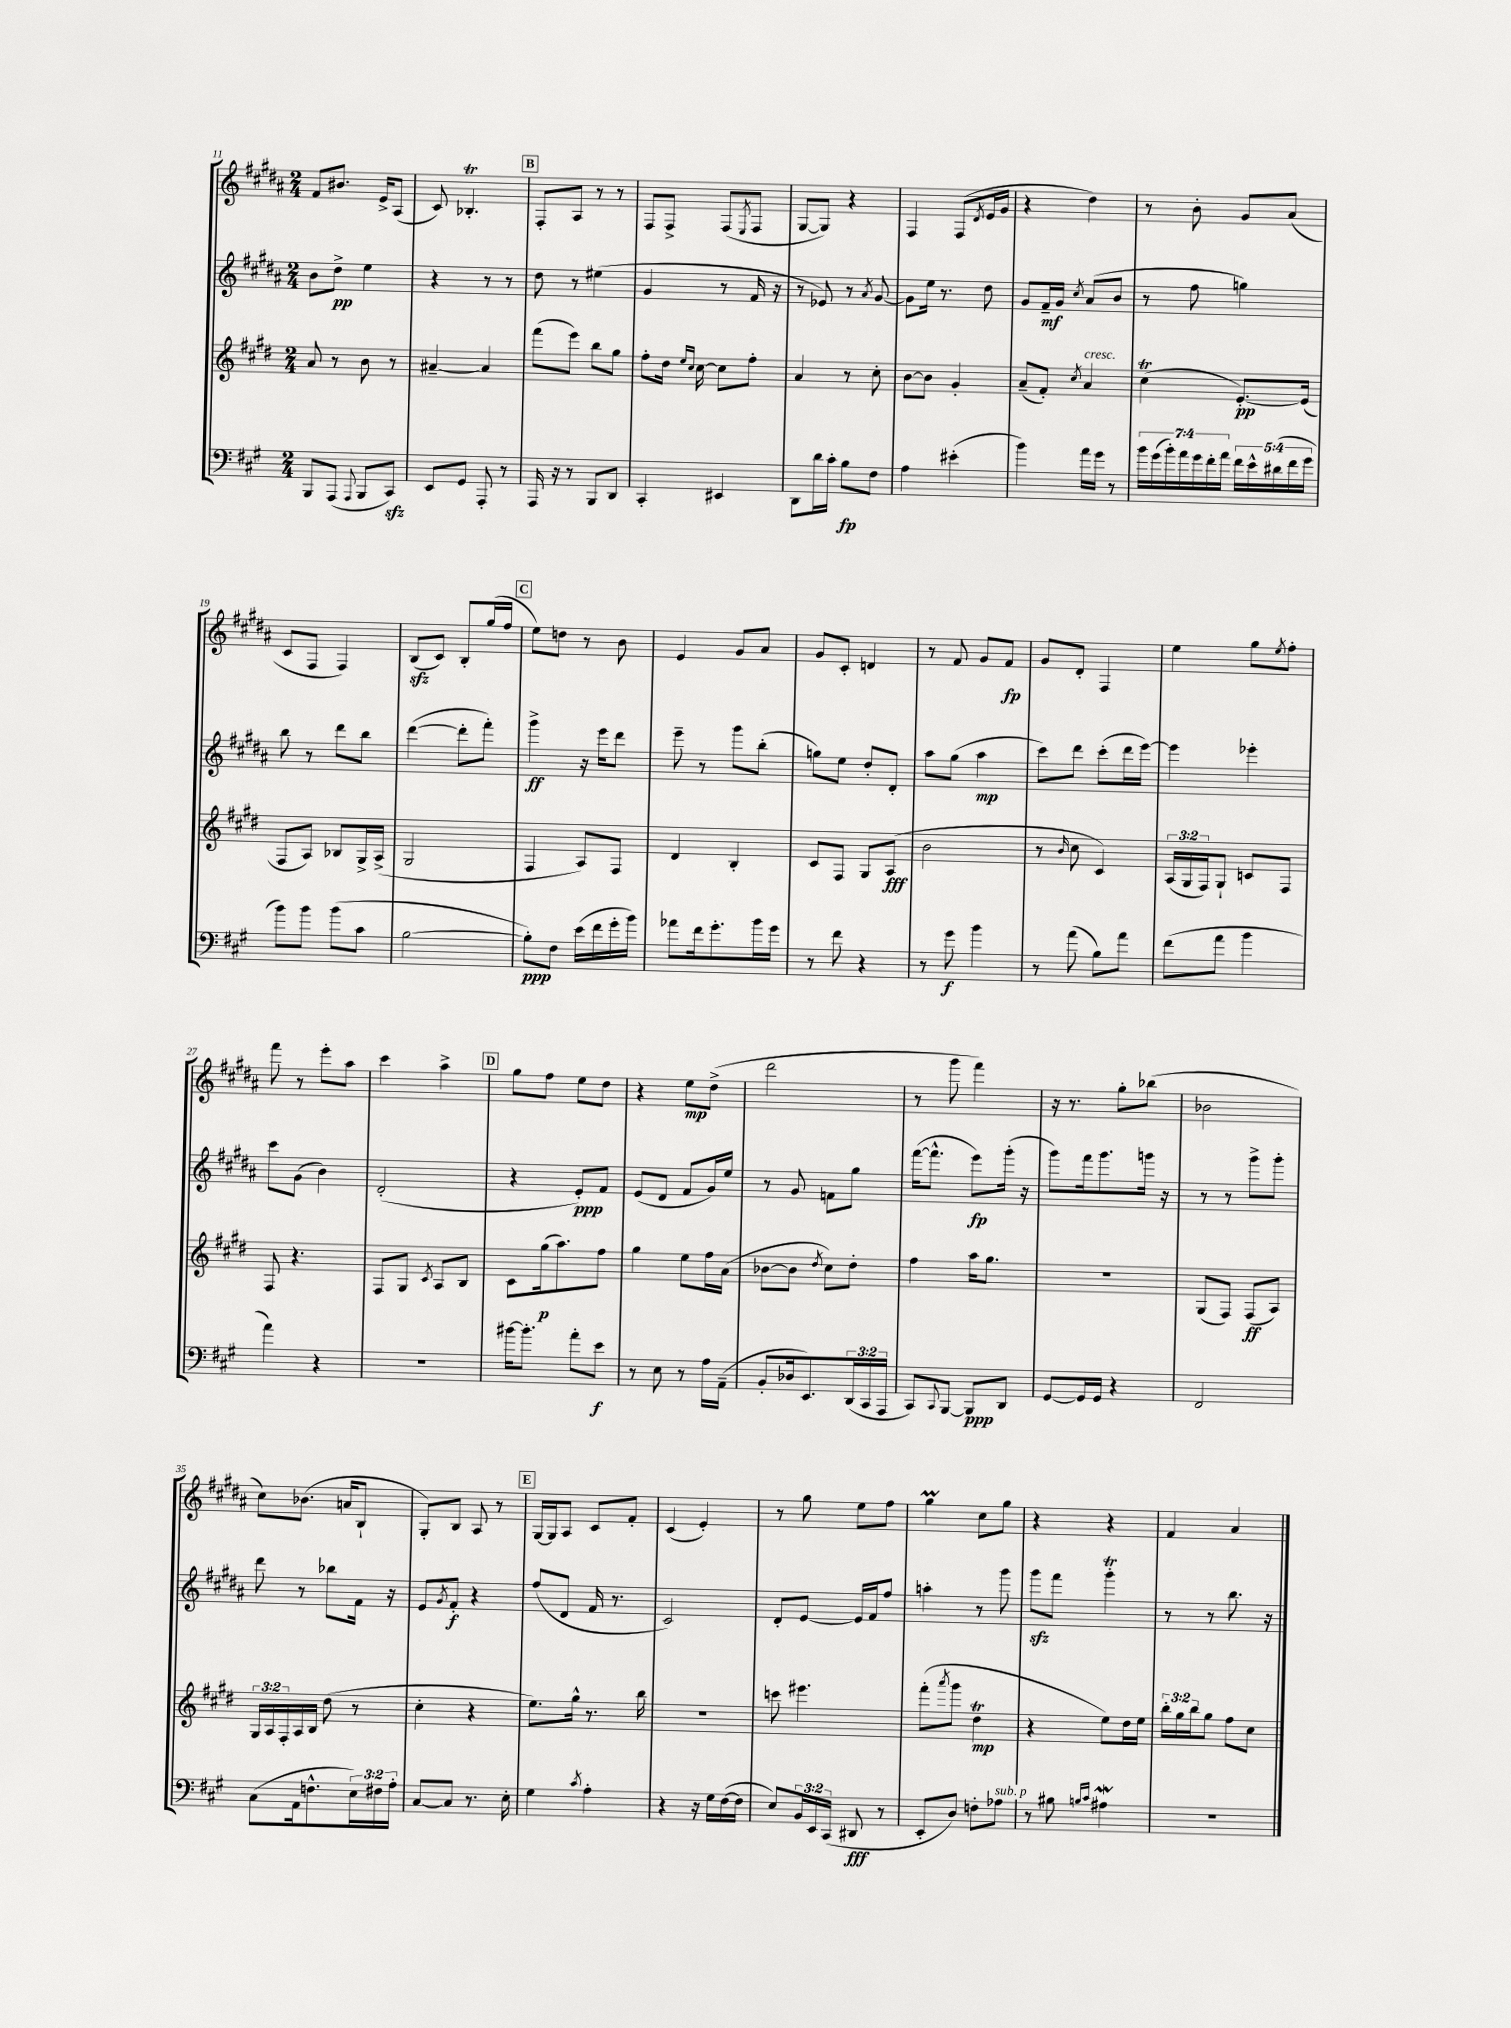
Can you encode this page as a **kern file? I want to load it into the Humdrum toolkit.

**kern	**dynam	**kern	**dynam	**kern	**dynam	**kern	**dynam
*part4	*part4	*part3	*part3	*part2	*part2	*part1	*part1
*staff4	*staff4	*staff3	*staff3	*staff2	*staff2	*staff1	*staff1
*clefF4	*	*clefG2	*	*clefG2	*	*clefG2	*
*k[f#c#g#]	*	*k[f#c#g#d#]	*	*k[f#c#g#d#a#]	*	*k[f#c#g#d#a#]	*
*M2/4	*	*M2/4	*	*M2/4	*	*M2/4	*
=11	=11	=11	=11	=11	=11	=11	=11
8BBB/L	.	8a/	.	8b\L	.	8f#/L	.
(8AAA/J	.	8r	.	8dd#^\J	pp	8.b#X/J	.
8qqAAA/	.	.	.	.	.	.	.
8BBB/L	.	8b\	.	4ee\	.	.	.
.	.	.	.	.	.	16e^/KL	.
8CC#zz/J)	.	8r	.	.	.	(8A#/J	.
=12	=12	=12	=12	=12	=12	=12	=12
8EE/L	.	[4a#X~/	.	4r	.	8c#/)	.
8GG#/J	.	.	.	.	.	4.B-XT'/	.
8AAA'/	.	4a#/]	.	8r	.	.	.
8r	.	.	.	8r	.	.	.
!!LO:REH:place=s1:t=B
=13	=13	=13	=13	=13	=13	=13	=13
16AAA/	.	(8fff#\L	.	8dd#\	.	8F#'/L	.
16r	.	.	.	.	.	.	.
8r	.	8eee\J)	.	8r	.	8A#/J	.
8BBB/L	.	8bb\L	.	(4ee#X\	.	8r	.
8DD/J	.	8gg#\J	.	.	.	8r	.
=14	=14	=14	=14	=14	=14	=14	=14
4CC#'/	.	8ff#'\L	.	4g#/	.	8F#/L	.
.	.	16dd#\Jk	.	.	.	8F#^/J	.
.	.	16qqee/LL	.	.	.	.	.
.	.	16qqcc#/JJ	.	.	.	.	.
.	.	[16cc#\	.	.	.	.	.
4EE#X/	.	8cc#\L]	.	8r	.	(8F#/L	.
.	.	.	.	.	.	8qE/	.
.	.	8ff#'\J	.	16f#/	.	8F#/J	.
.	.	.	.	16r	.	.	.
=15	=15	=15	=15	=15	=15	=15	=15
8DD\L	.	4a/	.	8r	.	[8G#/L	.
16d\L	.	.	.	8e-X/)	.	8G#/J])	.
16c#'\JJ	.	.	.	.	.	.	.
8B\L	fp	8r	.	8r	.	4r	.
.	.	.	.	8qa#/	.	.	.
8F#\J	.	8cc#'\	.	[8g#/	.	.	.
=16	=16	=16	=16	=16	=16	=16	=16
4A\	.	[8b\L	.	8g#\L]	.	4F#/	.
.	.	8b\J]	.	16ee\Jk	.	.	.
.	.	.	.	8.r	.	.	.
(4e#X'\	.	4g#'/	.	.	.	(8F#/L	.
.	.	.	.	.	.	8qd#/	.
.	.	.	.	8dd#\	.	16e/L	.
.	.	.	.	.	.	16g#/JJ	.
=17	=17	=17	=17	=17	=17	=17	=17
4b\)	.	(8a~/L	.	8g#/L	.	4r	.
.	.	8f#'/J)	.	16f#~/L	mf	.	.
.	.	.	.	16g#/JJ	.	.	.
.	.	8qcc#/	.	8qcc#/	.	.	.
!	!	!LO:TX:a:i:t=cresc.	!	!	!	!	!
16a\LL	.	4a/	.	(8a#/L	.	4dd#\)	.
16g#\JJ	.	.	.	.	.	.	.
8r	.	.	.	8b/J	.	.	.
=18	=18	=18	=18	=18	=18	=18	=18
28b\LL	.	(4cc#T\	.	8r	.	8r	.
(28g#\	.	.	.	.	.	.	.
28b'\)	.	.	.	.	.	.	.
28a\	.	.	.	.	.	.	.
.	.	.	.	8ff#\	.	8b'\	.
28g#\	.	.	.	.	.	.	.
28f#'\	.	.	.	.	.	.	.
28a\JJ	.	.	.	.	.	.	.
20f#\LL	.	[8.e'/L)	pp	4ggn\)	.	8g#/L	.
20e^^\	.	.	.	.	.	.	.
(20d#X\	.	.	.	.	.	.	.
.	.	.	.	.	.	(8a#/J	.
20f#\	.	.	.	.	.	.	.
.	.	(16e/Jk]	.	.	.	.	.
20g#\JJ	.	.	.	.	.	.	.
!!LO:LB:g=z
=19	=19	=19	=19	=19	=19	=19	=19
8b\L)	.	8F#/L	.	8bb\	.	8c#/L	.
8b\J	.	8A/J)	.	8r	.	8F#/J	.
(8b\L	.	8B-X/L	.	8ddd#\L	.	4F#/)	.
8c#\J	.	16G#^/L	.	8bb\J	.	.	.
.	.	(16A^/JJ	.	.	.	.	.
=20	=20	=20	=20	=20	=20	=20	=20
[2B\	.	2G#/	.	([4ddd#\	.	(8Bzz/L	.
.	.	.	.	.	.	8c#/J)	.
.	.	.	.	8ddd#'\L]	.	8B'/L	.
.	.	.	.	8fff#'\J)	.	(16gg#/L	.
.	.	.	.	.	.	16ff#/JJ	.
!!LO:REH:place=s1:t=C
=21	=21	=21	=21	=21	=21	=21	=21
8B'\L])	ppp	4F#/	.	4ggg#^\	ff	8ee\L)	.
8F#\J	.	.	.	.	.	8ddn\J	.
(16e\LL	.	8A/L)	.	16r	.	8r	.
16f#\	.	.	.	16eee\KL	.	.	.
16g#'\	.	8F#/J	.	8ddd#\J	.	8b\	.
16b\JJ)	.	.	.	.	.	.	.
=22	=22	=22	=22	=22	=22	=22	=22
8a-X\L	.	4d#/	.	8eee~\	.	4e/	.
16f#\k	.	.	.	8r	.	.	.
8.g#'\	.	.	.	.	.	.	.
.	.	4B'/	.	8ggg#\L	.	8g#/L	.
16b\L	.	.	.	(8bb'\J	.	8a#/J	.
16g#\JJ	.	.	.	.	.	.	.
=23	=23	=23	=23	=23	=23	=23	=23
8r	.	8c#/L	.	8ggn\L)	.	8g#/L	.
8f#\	.	8F#/J	.	8ee\J	.	8c#'/J	.
4r	.	8G#/L	.	8dd#'/L	.	4dn/	.
.	.	(8A/J	fff	8d#'/J	.	.	.
=24	=24	=24	=24	=24	=24	=24	=24
8r	.	2b\	.	8aa#\L	.	8r	.
8g#\	f	.	.	(8gg#\J	.	8f#/	.
4b\	.	.	.	4aa#\	mp	8g#/L	.
.	.	.	.	.	.	8f#/J	fp
=25	=25	=25	=25	=25	=25	=25	=25
8r	.	8r	.	8ccc#\L)	.	8g#/L	.
.	.	16qqb/	.	.	.	.	.
(8a\	.	8cc#\	.	8ddd#\J	.	8d#'/J	.
8B\L)	.	4c#/)	.	(8ccc#'\L	.	4F#/	.
8a\J	.	.	.	16ddd#\L	.	.	.
.	.	.	.	[16eee\JJ)	.	.	.
=26	=26	=26	=26	=26	=26	=26	=26
(8f#\L	.	(24A/LL	.	4eee\]	.	4ee\	.
.	.	24G#/	.	.	.	.	.
.	.	24F#/J)	.	.	.	.	.
8a\J	.	8G#`/J	.	.	.	.	.
4b\	.	8cn/L	.	4eee-X'\	.	8gg#\L	.
.	.	.	.	.	.	8qee/	.
.	.	8F#/J	.	.	.	8ff#'\J	.
!!LO:LB:g=z
=27	=27	=27	=27	=27	=27	=27	=27
4a\)	.	8F#/	.	8ccc#\L	.	8fff#\	.
.	.	4.r	.	(8g#\J	.	8r	.
4r	.	.	.	4b\)	.	8eee'\L	.
.	.	.	.	.	.	8aa#\J	.
=28	=28	=28	=28	=28	=28	=28	=28
2r	.	8F#/L	.	(2d#'/	.	4ccc#\	.
.	.	8G#/J	.	.	.	.	.
.	.	8qc#/	.	.	.	.	.
.	.	8A/L	.	.	.	4aa#^\	.
.	.	8B/J	.	.	.	.	.
!!LO:REH:place=s1:t=D
=29	=29	=29	=29	=29	=29	=29	=29
[16b#X\KL	.	8c#\L	.	4r	.	8gg#\L	.
8.b#'\J]	.	.	.	.	.	.	.
.	.	(16gg#\k	p	.	.	8ff#\J	.
.	.	8.aa\)	.	.	.	.	.
8a'\L	.	.	.	8e'/L)	ppp	8ee\L	.
8e\J	f	8ff#\J	.	8f#/J	.	8dd#\J	.
=30	=30	=30	=30	=30	=30	=30	=30
8r	.	4gg#\	.	(8e/L	.	4r	.
8E\	.	.	.	8d#/J	.	.	.
8r	.	8ee\L	.	8f#/L	.	8ee\L	mp
16A\LL	.	16ff#\L	.	16g#/L)	.	(8dd#^\J	.
(16AA~\JJ	.	(16a\JJ	.	16ee/JJ	.	.	.
=31	=31	=31	=31	=31	=31	=31	=31
8BB'/L	.	[8b-X\L	.	8r	.	2ddd#\	.
16D-X/k	.	8b-\J]	.	8g#/	.	.	.
8.EE/)	.	.	.	.	.	.	.
.	.	8qdd#/	.	.	.	.	.
.	.	8cc#\L)	.	8fn\L	.	.	.
(24DD/L	.	8dd#'\J	.	8gg#\J	.	.	.
24CC#/	.	.	.	.	.	.	.
24AAA/JJ	.	.	.	.	.	.	.
=32	=32	=32	=32	=32	=32	=32	=32
8CC#/L)	.	4ff#\	.	([16fff#\KL	.	8r	.
.	.	.	.	8.fff#^^\J]	.	.	.
8qqCC#/	.	.	.	.	.	.	.
[8BBB/J	.	.	.	.	.	8ggg#\	.
8BBB/L]	ppp	16aa\KL	.	8eee\L)	fp	4fff#\)	.
.	.	8.gg#\J	.	.	.	.	.
8DD/J	.	.	.	(16ggg#'\Jk	.	.	.
.	.	.	.	16r	.	.	.
=33	=33	=33	=33	=33	=33	=33	=33
[8GG#/L	.	2r	.	8ggg#\L)	.	16r	.
.	.	.	.	.	.	8.r	.
16GG#/L]	.	.	.	16fff#\k	.	.	.
16GG#/JJ	.	.	.	8.ggg#\	.	.	.
4r	.	.	.	.	.	8gg#'\L	.
.	.	.	.	16gggn\Jk	.	(8bb-X\J	.
.	.	.	.	16r	.	.	.
=34	=34	=34	=34	=34	=34	=34	=34
2FF#/	.	(8G#/L	.	8r	.	2b-X\	.
.	.	8F#/J)	.	8r	.	.	.
.	.	(8F#/L	ff	8ggg#^\L	.	.	.
.	.	8A/J)	.	8ggg#'\J	.	.	.
!!LO:LB:g=z
=35	=35	=35	=35	=35	=35	=35	=35
(8C#\L	.	24G#/LL	.	8ddd#\	.	8cc#\L)	.
.	.	24A/	.	.	.	.	.
.	.	24F#'/	.	.	.	.	.
16AA\k	.	16A/	.	8r	.	(8.b-X\J	.
8.Fn^^\	.	16B/JJ	.	.	.	.	.
.	.	(8dd#\	.	8bb-X\L	.	.	.
.	.	.	.	.	.	16an/KL	.
24E\L)	.	8r	.	16f#\Jk	.	8B`/J	.
24F#X\	.	.	.	.	.	.	.
.	.	.	.	16r	.	.	.
24A'\JJ	.	.	.	.	.	.	.
=36	=36	=36	=36	=36	=36	=36	=36
[8C#/L	.	4cc#'\	.	8e/L	.	8G#'/L)	.
.	.	.	.	8qg#/	.	.	.
8C#/J]	.	.	.	8f#'/J	f	8B/J	.
8.r	.	4r	.	4r	.	8A#/	.
.	.	.	.	.	.	8r	.
16E'\	.	.	.	.	.	.	.
!!LO:REH:place=s1:t=E
=37	=37	=37	=37	=37	=37	=37	=37
4G#\	.	8.ee\L)	.	(8ff#/L	.	[16G#/LL	.
.	.	.	.	.	.	16G#/J]	.
.	.	.	.	8d#/J	.	8A#/J	.
.	.	16gg#^^\Jk	.	.	.	.	.
8qc#/	.	.	.	.	.	.	.
4A'\	.	8.r	.	16f#/	.	8c#/L	.
.	.	.	.	8.r	.	.	.
.	.	.	.	.	.	8f#'/J	.
.	.	16bb\	.	.	.	.	.
=38	=38	=38	=38	=38	=38	=38	=38
4r	.	2r	.	2c#/)	.	(4c#/	.
16r	.	.	.	.	.	4e'/)	.
16G#\LL	.	.	.	.	.	.	.
([16F#\	.	.	.	.	.	.	.
16F#\JJ]	.	.	.	.	.	.	.
=39	=39	=39	=39	=39	=39	=39	=39
8E/L)	.	8cccn\	.	8d#'/L	.	8r	.
24BB/L	.	4.eee#X\	.	[8e/J	.	8gg#\	.
24EE/	.	.	.	.	.	.	.
(24CC#/JJ	.	.	.	.	.	.	.
8DD#X/	fff	.	.	16e/LL]	.	8ee\L	.
.	.	.	.	16f#/J	.	.	.
8r	.	.	.	8ff#/J	.	8ff#\J	.
=40	=40	=40	=40	=40	=40	=40	=40
8EE'/L	.	(8fff#'\L	.	4aan'\	.	4gg#M\	.
.	.	8qaaa/	.	.	.	.	.
8D/J)	.	8ggg#\J	.	.	.	.	.
8Fn'\L	.	4dd#t\	mp	8r	.	8cc#\L	.
!LO:TX:a:i:t=sub. p	!	!	!	!	!	!	!
8A-X\J	.	.	.	8ggg#\	.	8gg#\J	.
=41	=41	=41	=41	=41	=41	=41	=41
8r	.	4r	.	8ggg#zz\L	.	4r	.
8B#X\	.	.	.	8fff#\J	.	.	.
16qqBn/LL	.	.	.	.	.	.	.
16qqc#/JJ	.	.	.	.	.	.	.
4A#XW\	.	8ee\L)	.	4ggg#T'\	.	4r	.
.	.	16dd#\L	.	.	.	.	.
.	.	16ee\JJ	.	.	.	.	.
=42	=42	=42	=42	=42	=42	=42	=42
2r	.	24bb'\LL	.	8r	.	4f#/	.
.	.	24gg#\	.	.	.	.	.
.	.	24bb\J	.	.	.	.	.
.	.	8gg#\J	.	8r	.	.	.
.	.	8ff#\L	.	8.bb\	.	4a#/	.
.	.	8cc#\J	.	.	.	.	.
.	.	.	.	16r	.	.	.
==	==	==	==	==	==	==	==
*-	*-	*-	*-	*-	*-	*-	*-
